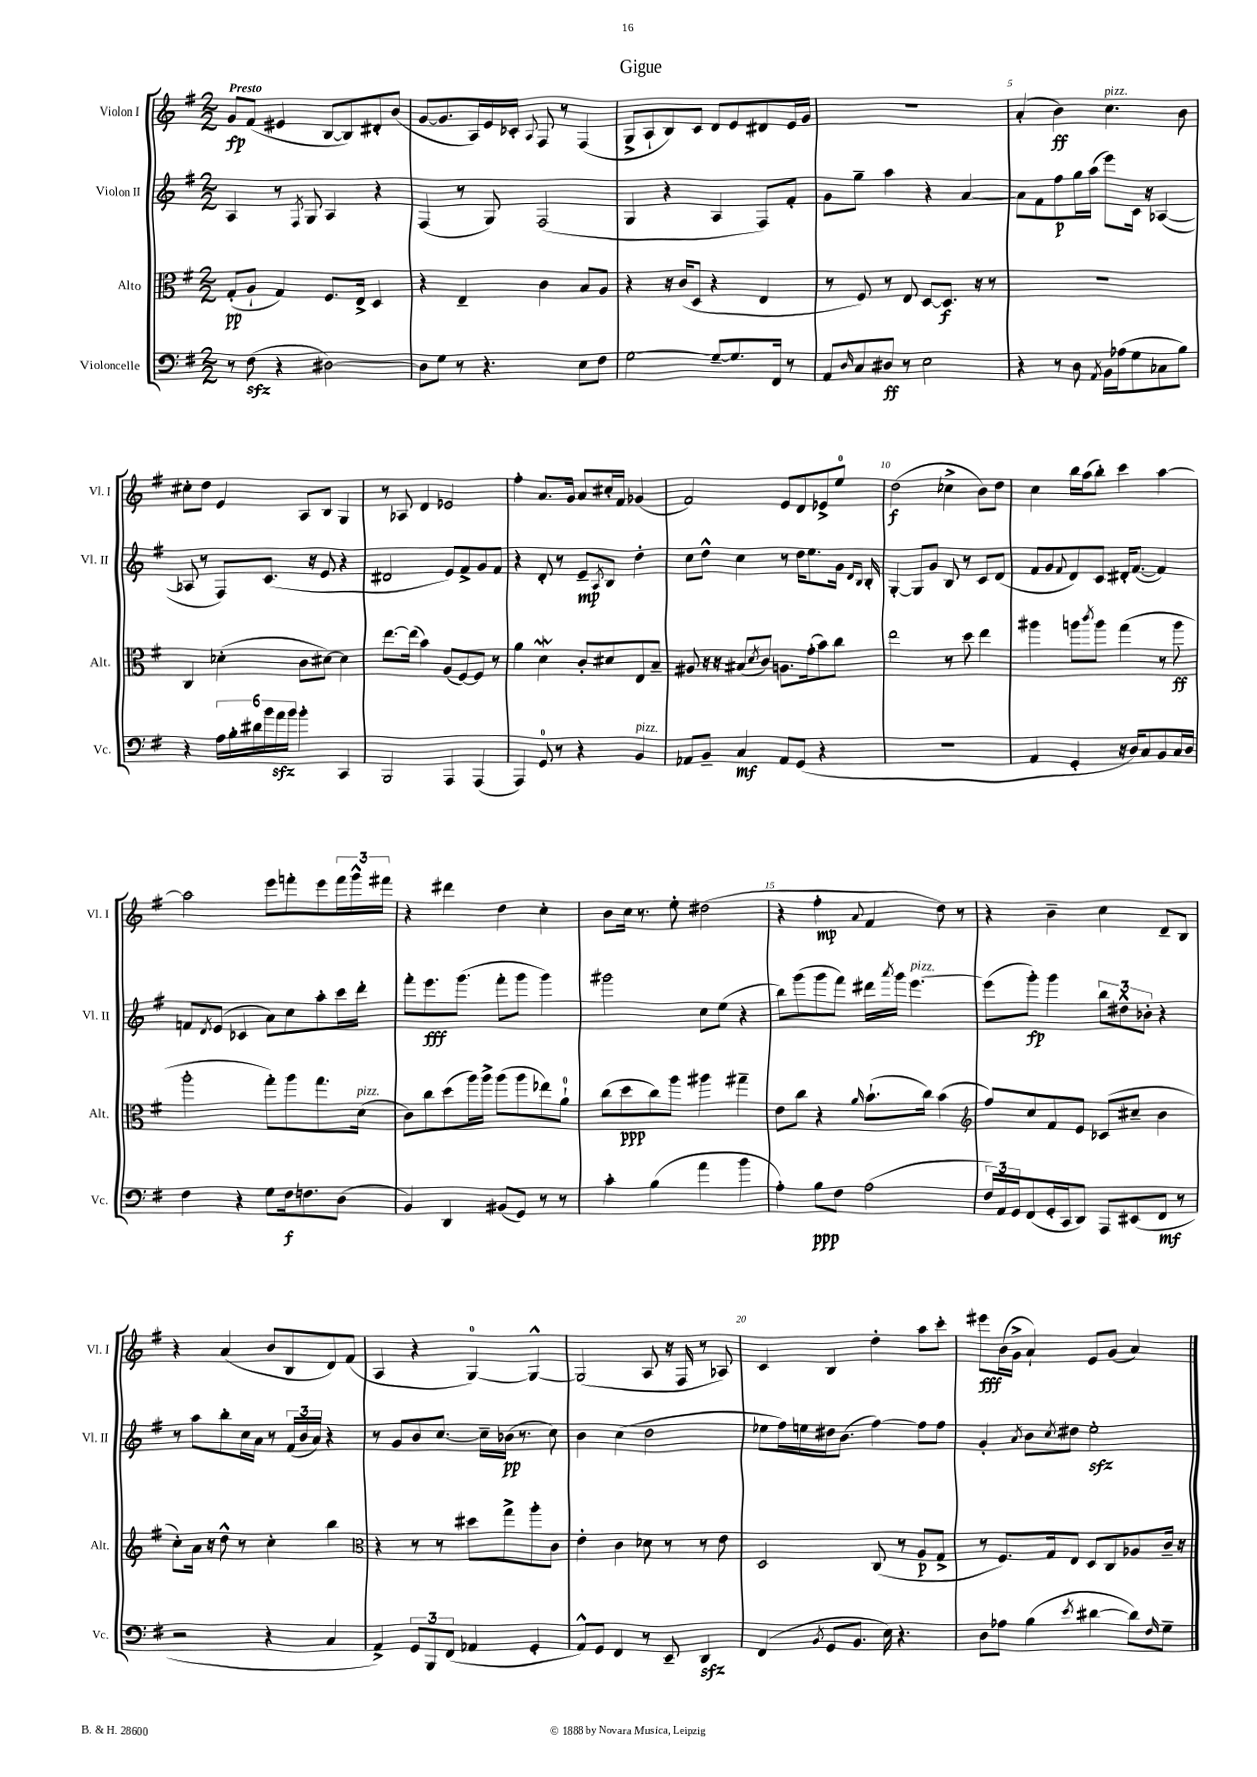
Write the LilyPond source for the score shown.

\header { title = "Gigue" }
<<
\new StaffGroup <<
\new Staff = "s0" \with { instrumentName = "Violon I" shortInstrumentName = "Vl. I" } {
    \clef treble \key g \major \numericTimeSignature \time 2/2 \tempo "Presto"
    g'8\fp fis'8( eis'4 b8~ b8) dis'8-. b'8( |
    g'8~ g'8. a16) e'16 ces'16-. \appoggiatura { a8 } fis8 r8 fis4( |
    g8-> a8-! b8) c'8 d'8 e'8 dis'8 e'16 g'16 |
    R1 |
    a'4-.( b'4\ff) c''4.^\markup { \italic "pizz." } b'8 |
    cis''8-. d''8 e'4 a8 b8 g4 |
    r8 aes8 d'4 ees'2 |
    fis''4-. a'8. g'16 a'8 cis''16-. fis'16 ges'4( |
    fis'2) e'8 d'8 ees'8-> e''8-0 |
    d''2\f( ces''4-> b'8) d''8 |
    c''4 b''16 a''16( b''8-.) c'''4 a''4~ |
    a''2 e'''8 f'''8-. e'''8 \tuplet 3/2 { f'''16 g'''16-^ fis'''16 } |
    r4 dis'''4 d''4 c''4-. |
    b'8 c''16 r8. e''8-. dis''2( |
    r4 fis''4-.\mp \appoggiatura { a'8 } fis'4 d''8) r8 |
    r4 b'4-- c''4 d'8-- b8 |
    r4 a'4( b'8 b8 d'8) fis'8( |
    a4 r4 g4-0~) g4~-^ |
    g2( a8 r16 fis16 r8 aes8) |
    c'4 b4 d''4-. a''8 c'''8-. |
    eis'''8\fff b'16( g'16-> a'4-!) e'8 g'8( a'4) \bar "|." |
}
\new Staff = "s1" \with { instrumentName = "Violon II" shortInstrumentName = "Vl. II" } {
    \clef treble \key g \major \numericTimeSignature \time 2/2
    a4 r8 \acciaccatura { fis8 } g8 a4 r4 |
    fis4( r8 g8) fis2( |
    g4 r4 a4 fis8) fis'8-. |
    g'8 g''8-- a''4 r4 a'4~ |
    a'8 fis'8 fis''8\p g''16 a''16( e'''8) c'16 r16 aes4~( |
    aes8 r8 fis8) c'8.( r16 e'8 r4 |
    dis'2 e'8) fis'8-> g'8 fis'8 |
    r4 d'8-. r8 e'8--\mp \acciaccatura { a8 } b8 d''4-. |
    c''8 d''8-^ c''4 r8 d''16 e''8. g'16 \grace { d'16 b16 } b16-. |
    g4~-. g8 g'8 b8 r8 c'8 d'8( |
    fis'8 g'8 \appoggiatura { fis'8 } d'8) c'8 dis'16-. fis'8.~( fis'4) |
    f'8 \acciaccatura { d'8 } e'8( ces'4 a'8) c''8 a''8-. c'''16 d'''16-. |
    fis'''8-. e'''8.\fff g'''8.( fis'''8-. g'''8 g'''4) |
    gis'''2 c''8 e''8( r4 |
    b''8) g'''8( g'''8 fis'''8) dis'''16 \acciaccatura { a'''8 } g'''16 e'''4.~^\markup { \italic "pizz." } |
    e'''8( g'''8-.\fp) g'''4 \tuplet 3/2 { b''8 dis''8-^ bes'8-. } r4 |
    r8 a''8 b''8-. c''16 a'16 r8 \tuplet 3/2 { fis'16( b'16 a'16) } r4 |
    r8 g'8 b'8 c''8.~ c''16-- bes'16\pp( r8. c''8) |
    b'4 c''4( d''2 |
    ees''8 fis''16) e''16 dis''16 b'8.( fis''4~) fis''8 fis''8 |
    g'4-. \acciaccatura { a'8 } b'8 \acciaccatura { c''8 } dis''8 e''2-.\sfz \bar "|." |
}
\new Staff = "s2" \with { instrumentName = "Alto" shortInstrumentName = "Alt." } {
    \clef alto \key g \major \numericTimeSignature \time 2/2
    g8-.\pp( a8-! g4) fis8. e16-> d4 |
    r4 e4-- c'4 b8 a8 |
    r4 r16 c'16( d8 r4 e4 |
    r8 fis8) r8 e8 d8~ d8.\f r16 r8 |
    R1 |
    c4 des'4-.( c'8 dis'8~) dis'4 |
    e''8.~ e''16( b'4) a8( fis8~) fis8 r8 |
    a'4 d'4\mordent c'8-. dis'8 e8 b8-- |
    ais8 r16 r16 bis8( \acciaccatura { d'8 } c'8) a8. g'16-.( b'8) c''8 |
    e''2 r8 d''8 e''4 |
    ais''4 a''8 \acciaccatura { c'''8 } a''8 g''4( r8 a''8\ff |
    a''2-. g''8-.) a''8 g''8. d'16^\markup { \italic "pizz." }( |
    c'8) c''8 d''8( a''16) a''16-> a''8( a''8 ees''8) a'8-0-! |
    c''8( d''8\ppp c''8) a''8 ais''4 gis''4-- |
    e'8 c''8 r4 \grace { a'16 } b'8.-!( c''16) b'4( |
    \clef treble fis''8) c''8 fis'8 e'8 ces'8( cis''8-- b'4 |
    c''8-.) a'16 r16 d''8-^ r8 c''4-. b''4 |
    \clef alto r4 r8 r8 dis''8 g''8-> a''8-. c'8 |
    e'4-. c'4 des'8 r8 r8 e'8 |
    d2 c8( r8 a8\p g8-> |
    r8 fis8.) g16 e8 d8 c8 aes8 c'16-- r16 \bar "|." |
}
\new Staff = "s3" \with { instrumentName = "Violoncelle" shortInstrumentName = "Vc." } {
    \clef bass \key g \major \numericTimeSignature \time 2/2
    r8 fis8\sfz( r4 dis2~) |
    dis8 g8 r8 r4. e8 fis8 |
    g2~ g8~-- g8. fis,16 r8 |
    a,8 \grace { d16 } c8 dis8\ff r8 e2 |
    r4 r8 d8 \acciaccatura { a,8 } b,16 aes16( g8 ces8 b8) |
    r4 \tuplet 6/4 { a16 b16-. dis'16 b'16 a'16\sfz b'16 } b'4-. c,4 |
    b,,2 a,,4 a,,4( |
    a,,4) g,8-0 r8 r4 b,4^\markup { \italic "pizz." } |
    aes,8 b,8-- c4\mf aes,8 g,8( r4 |
    R1 |
    a,4 g,4-. r16 d16) c8 b,8 c16 d16 |
    fis4 r4 g8 fis16\f f8. d8( |
    b,4) d,4 bis,8( g,8) r8 r8 |
    c'4-. b4( a'4 b'4 |
    a4-.) b8\ppp fis8 a2( |
    \tuplet 3/2 { fis16) a,16 g,16 } fis,8( g,16-. c,16 d,8) a,,8 eis,8( fis,8\mf r8 |
    r2 r4 c4 |
    a,4->) \tuplet 3/2 { g,8 b,,8 fis,8( } aes,4 g,4-. |
    a,8-^) g,8 fis,4 r8 e,8-- d,4\sfz |
    fis,4( \acciaccatura { b,8 } g,8 b,8. e16) r4. |
    d8 aes8 b4( \acciaccatura { e'8 } dis'4~ dis'8) \grace { fis16 } g8-- \bar "|." |
}
>>
>>
\layout { \context { \Score \override BarNumber.break-visibility = ##(#f #t #t) barNumberVisibility = #(every-nth-bar-number-visible 5) } }
